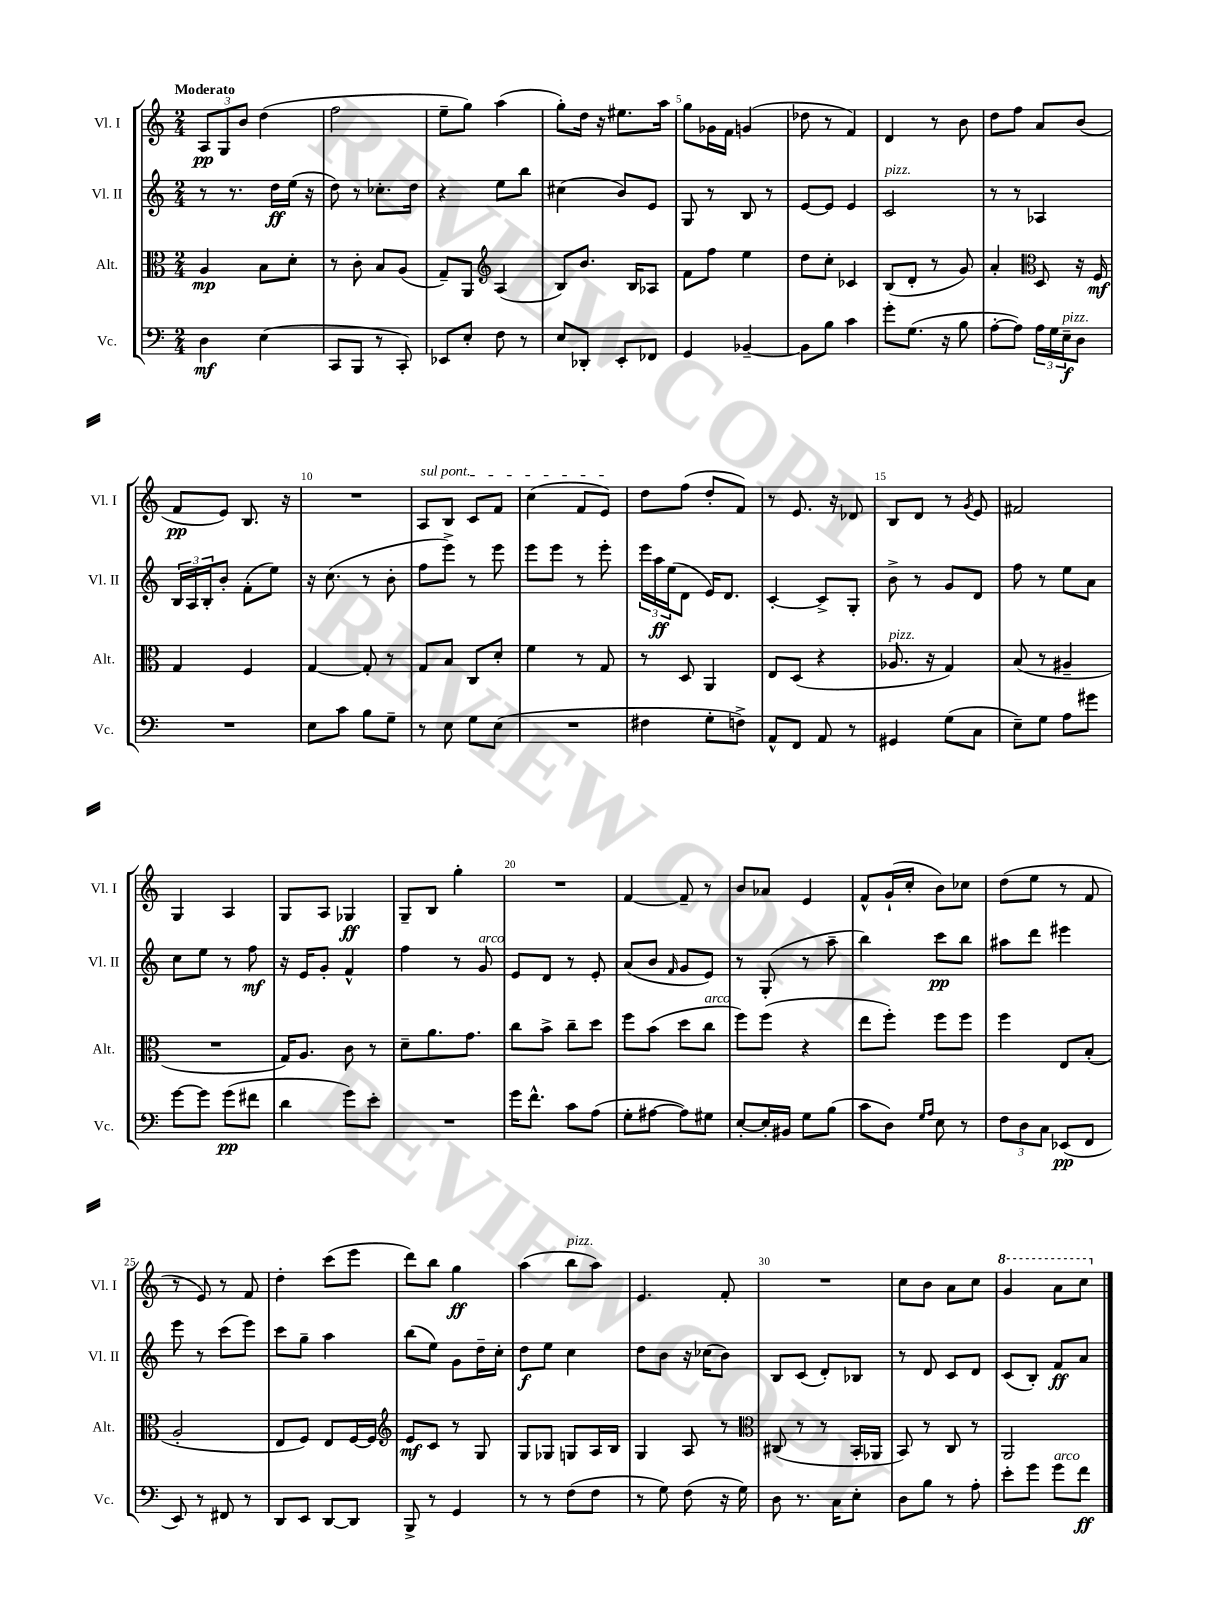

**kern	**dynam	**kern	**dynam	**kern	**dynam	**kern	**dynam
*part4	*part4	*part3	*part3	*part2	*part2	*part1	*part1
*staff4	*staff4	*staff3	*staff3	*staff2	*staff2	*staff1	*staff1
*I"Vc.	*	*I"Alt.	*	*I"Vl. II	*	*I"Vl. I	*
*I'Vc.	*	*I'Alt.	*	*I'Vl. II	*	*I'Vl. I	*
*clefF4	*	*clefC3	*	*clefG2	*	*clefG2	*
*k[]	*	*k[]	*	*k[]	*	*k[]	*
*M2/4	*	*M2/4	*	*M2/4	*	*M2/4	*
=1	=1	=1	=1	=1	=1	=1	=1
!	!	!	!	!	!	!LO:TX:a:B:t=Moderato	!
4D\	mf	4A/	mp	8r	.	12A/L	pp
.	.	.	.	.	.	12G/	.
.	.	.	.	8.r	.	.	.
.	.	.	.	.	.	12b/J	.
(4E\	.	8B\L	.	.	.	(4dd\	.
.	.	.	.	16dd\LL	ff	.	.
.	.	8d'\J	.	(16ee\JJ	.	.	.
.	.	.	.	16r	.	.	.
=2	=2	=2	=2	=2	=2	=2	=2
8CC/L	.	8r	.	8dd\)	.	2ff\	.
8BBB/J	.	8c'\	.	8r	.	.	.
8r	.	8B/L	.	8.cc-X'\L	.	.	.
8CC'/)	.	(8A/J	.	.	.	.	.
.	.	.	.	16dd\Jk	.	.	.
=3	=3	=3	=3	=3	=3	=3	=3
8EE-X/L	.	8G~/L)	.	4r	.	8ee~\L	.
8E'/J	.	8AA/J	.	.	.	8gg\J)	.
*	*	*clefG2	*	*	*	*	*
8F\	.	(4A/	.	8ee\L	.	(4aa\	.
8r	.	.	.	8bb\J	.	.	.
=4	=4	=4	=4	=4	=4	=4	=4
8E/L	.	8B/L)	.	(4cc#X\	.	8gg'\L)	.
8DD-X'/J	.	8.b/J	.	.	.	16dd\Jk	.
.	.	.	.	.	.	16r	.
8EE'/L	.	.	.	8b/L)	.	8.ee#X\L	.
.	.	16B/KL	.	.	.	.	.
8FF-X/J	.	8A-X/J	.	8e/J	.	.	.
.	.	.	.	.	.	16aa\Jk	.
=5	=5	=5	=5	=5	=5	=5	=5
4GG/	.	8f\L	.	8G/	.	8gg\L	.
.	.	8ff\J	.	8r	.	16g-X\L	.
.	.	.	.	.	.	16f\JJ	.
[4BB-X~/	.	4ee\	.	8B/	.	(4gn/	.
.	.	.	.	8r	.	.	.
=6	=6	=6	=6	=6	=6	=6	=6
8BB-\L]	.	8dd\L	.	[8e/L	.	8dd-X\	.
8B\J	.	8cc'\J	.	8e/J]	.	8r	.
4c\	.	4c-X/	.	4e/	.	4f/)	.
=7	=7	=7	=7	=7	=7	=7	=7
!	!	!	!	!LO:TX:a:i:t=pizz.	!	!	!
8g'\L	.	(8B/L	.	2c/	.	4d/	.
(8.G\J	.	8d'/J	.	.	.	.	.
.	.	8r	.	.	.	8r	.
16r	.	.	.	.	.	.	.
8B\	.	8g/)	.	.	.	8b\	.
=8	=8	=8	=8	=8	=8	=8	=8
[8A'\L	.	4a'/	.	8r	.	8dd\L	.
8A\J])	.	.	.	8r	.	8ff\J	.
*	*	*clefC3	*	*	*	*	*
24A\LL	.	8D/	.	4A-X/	.	8a/L	.
24G\	.	.	.	.	.	.	.
!LO:TX:a:i:t=pizz.	!	!	!	!	!	!	!
24E~\J	f	.	.	.	.	.	.
8D\J	.	16r	.	.	.	(8b/J	.
.	.	16F/	mf	.	.	.	.
!!LO:LB:g=z
=9	=9	=9	=9	=9	=9	=9	=9
2r	.	4G/	.	24B/LL	.	8f/L	pp
.	.	.	.	24A/	.	.	.
.	.	.	.	24B'/J	.	.	.
.	.	.	.	8b'/J	.	8e/J)	.
.	.	4F/	.	(8f'\L	.	8.B/	.
.	.	.	.	8ee\J)	.	.	.
.	.	.	.	.	.	16r	.
=10	=10	=10	=10	=10	=10	=10	=10
8E\L	.	[4G/	.	16r	.	2r	.
.	.	.	.	(8.cc\	.	.	.
8c\J	.	.	.	.	.	.	.
8B\L	.	8G'/]	.	8r	.	.	.
8G~\J	.	8r	.	8b'\	.	.	.
=11	=11	=11	=11	=11	=11	=11	=11
!	!	!	!	!	!	!LO:TX:a:i:t=sul pont.	!
8r	.	8G/L	.	8ff\L	.	8A/L	.
8E\	.	8B/J	.	8eee^\J)	.	8B/J	.
8G\L	.	8C/L	.	8r	.	8c/L	.
(8E\J	.	8d'/J	.	8eee\	.	8f/J	.
=12	=12	=12	=12	=12	=12	=12	=12
2r	.	4f\	.	8eee\L	.	(4cc\	.
.	.	.	.	8eee\J	.	.	.
.	.	8r	.	8r	.	8f/L	.
.	.	8G/	.	8eee'\	.	8e/J)	.
=13	=13	=13	=13	=13	=13	=13	=13
4F#X\	.	8r	.	24eee\LL	.	8dd\L	.
.	.	.	.	24aa\	ff	.	.
.	.	.	.	(24ee\J	.	.	.
.	.	8D/	.	8d\J	.	(8ff\J	.
8G'\L	.	4AA/	.	16e/KL)	.	8dd'/L	.
.	.	.	.	8.d/J	.	.	.
8Fn^\J)	.	.	.	.	.	8f/J)	.
=14	=14	=14	=14	=14	=14	=14	=14
8AA^^/L	.	8E/L	.	[4c'/	.	8r	.
8FF/J	.	(8D/J	.	.	.	8.e/	.
8AA/	.	4r	.	8c^/L]	.	.	.
.	.	.	.	.	.	16r	.
8r	.	.	.	8G'/J	.	8d-X/	.
=15	=15	=15	=15	=15	=15	=15	=15
!	!	!LO:TX:a:i:t=pizz.	!	!	!	!	!
4GG#X/	.	8.A-X/	.	8b^\	.	8B/L	.
.	.	.	.	8r	.	8d/J	.
.	.	16r	.	.	.	.	.
(8G\L	.	4G/)	.	8g/L	.	8r	.
.	.	.	.	.	.	8qg/	.
8C\J	.	.	.	8d/J	.	8e/	.
=16	=16	=16	=16	=16	=16	=16	=16
8E~\L)	.	(8B/	.	8ff\	.	2f#X/	.
8G\J	.	8r	.	8r	.	.	.
8A\L	.	4A#X~/	.	8ee\L	.	.	.
8g#X\J	.	.	.	8a\J	.	.	.
!!LO:LB:g=z
=17	=17	=17	=17	=17	=17	=17	=17
[8g\L	.	2r	.	8cc\L	.	4G/	.
8g\J]	.	.	.	8ee\J	.	.	.
(8g\L	pp	.	.	8r	.	4A/	.
8f#X\J	.	.	.	8ff\	mf	.	.
=18	=18	=18	=18	=18	=18	=18	=18
4d\	.	16G/KL)	.	16r	.	8G/L	.
.	.	8.A/J	.	16e/KL	.	.	.
.	.	.	.	8g'/J	.	8A/J	.
8g\L)	.	8c\	.	4f^^/	.	4G-X/	ff
8e'\J	.	8r	.	.	.	.	.
=19	=19	=19	=19	=19	=19	=19	=19
2r	.	8d~\L	.	4ff\	.	8G~/L	.
.	.	8.a\	.	.	.	8B/J	.
.	.	.	.	8r	.	4gg'\	.
.	.	8.g\J	.	.	.	.	.
!	!	!	!	!LO:TX:a:i:t=arco	!	!	!
.	.	.	.	8g/	.	.	.
=20	=20	=20	=20	=20	=20	=20	=20
16g\KL	.	8cc\L	.	8e/L	.	2r	.
8.f^^\J	.	.	.	.	.	.	.
.	.	8b^\J	.	8d/J	.	.	.
8c\L	.	8cc~\L	.	8r	.	.	.
(8A\J	.	8dd\J	.	8e'/	.	.	.
=21	=21	=21	=21	=21	=21	=21	=21
8G'\L	.	8ff\L	.	(8a/L	.	[4f/	.
[8A#X\J	.	(8b\J	.	8b/J	.	.	.
.	.	.	.	16qqf/	.	.	.
8A#\L])	.	8dd\L	.	8g/L	.	8f~/]	.
!	!	!LO:TX:a:i:t=arco	!	!	!	!	!
8G#X\J	.	8cc\J	.	8e/J)	.	8r	.
=22	=22	=22	=22	=22	=22	=22	=22
[8E'/L	.	8ff\L)	.	8r	.	8b/L	.
16E'/L]	.	(8ff\J	.	(8G'/	.	8a-X/J	.
16BB#X/JJ	.	.	.	.	.	.	.
8G\L	.	4r	.	8r	.	4e/	.
(8B\J	.	.	.	8aa~\	.	.	.
=23	=23	=23	=23	=23	=23	=23	=23
8c\L	.	8ee\L	.	4bb\)	.	8f^^/L	.
8D\J)	.	8ff'\J)	.	.	.	(16g`/L	.
.	.	.	.	.	.	16cc'/JJ	.
16qqG/LL	.	.	.	.	.	.	.
16qqA/JJ	.	.	.	.	.	.	.
8E\	.	8ff\L	.	8ccc\L	pp	8b\L)	.
8r	.	8ff\J	.	8bb\J	.	8cc-X\J	.
=24	=24	=24	=24	=24	=24	=24	=24
12F\L	.	4ff\	.	8aa#X\L	.	(8dd\L	.
12D\	.	.	.	.	.	.	.
.	.	.	.	8ddd\J	.	8ee\J	.
12C\J	.	.	.	.	.	.	.
(8EE-X/L	pp	8E/L	.	4eee#X\	.	8r	.
8FF/J	.	(8B'/J	.	.	.	8f/	.
!!LO:LB:g=z
=25	=25	=25	=25	=25	=25	=25	=25
8EE/)	.	2A'/	.	8eee\	.	8r	.
8r	.	.	.	8r	.	8e/)	.
8FF#X/	.	.	.	(8ccc\L	.	8r	.
8r	.	.	.	8eee\J)	.	8f/	.
=26	=26	=26	=26	=26	=26	=26	=26
8DD/L	.	8E/L	.	8ccc\L	.	4dd'\	.
8EE/J	.	8F/J)	.	8gg~\J	.	.	.
[8DD/L	.	8E/L	.	4aa\	.	(8ccc\L	.
8DD/J]	.	[16F/L	.	.	.	8eee\J	.
.	.	16F/JJ]	.	.	.	.	.
=27	=27	=27	=27	=27	=27	=27	=27
*	*	*clefG2	*	*	*	*	*
8BBB^/	.	8e/L	mf	(8bb\L	.	8ddd\L)	.
8r	.	8c/J	.	8ee\J)	.	8bb\J	.
4GG/	.	8r	.	8g\L	.	4gg\	ff
.	.	8G/	.	16dd~\L	.	.	.
.	.	.	.	16cc'\JJ	.	.	.
=28	=28	=28	=28	=28	=28	=28	=28
8r	.	8G/L	.	8dd\L	f	(4aa\	.
8r	.	8G-X/J	.	8ee\J	.	.	.
!	!	!	!	!	!	!LO:TX:a:i:t=pizz.	!
(8F\L	.	8Gn/L	.	4cc\	.	8bb\L	.
8F\J	.	16A/L	.	.	.	8aa\J)	.
.	.	16B/JJ	.	.	.	.	.
=29	=29	=29	=29	=29	=29	=29	=29
8r	.	4G/	.	8dd\L	.	4.e/	.
8G\)	.	.	.	8b\J	.	.	.
(8F\	.	8A/	.	16r	.	.	.
.	.	.	.	(16cc-X\KL	.	.	.
16r	.	8r	.	8b\J)	.	8f'/	.
16G\)	.	.	.	.	.	.	.
=30	=30	=30	=30	=30	=30	=30	=30
*	*	*clefC3	*	*	*	*	*
8D\	.	(8C#X/	.	8B/L	.	2r	.
8.r	.	8r	.	(8c/J	.	.	.
.	.	8r	.	8d'/L)	.	.	.
16C\KL	.	.	.	.	.	.	.
8E'\J	.	16BB'/LL	.	8B-X/J	.	.	.
.	.	16AA-X/JJ	.	.	.	.	.
=31	=31	=31	=31	=31	=31	=31	=31
8D\L	.	8BB/)	.	8r	.	8cc\L	.
8B\J	.	8r	.	8d/	.	8b\J	.
8r	.	8C/	.	8c/L	.	8a\L	.
8A'\	.	8r	.	8d/J	.	8cc\J	.
=32	=32	=32	=32	=32	=32	=32	=32
*	*	*	*	*	*	*8va	*
8e'\L	.	2AA/	.	(8c/L	.	4gg/	.
8g\J	.	.	.	8B'/J)	.	.	.
!LO:TX:a:i:t=arco	!	!	!	!	!	!	!
8g\L	.	.	.	8f/L	ff	8aa\L	.
8f\J	ff	.	.	8a/J	.	8ccc\J	.
*	*	*	*	*	*	*X8va	*
==	==	==	==	==	==	==	==
*-	*-	*-	*-	*-	*-	*-	*-
